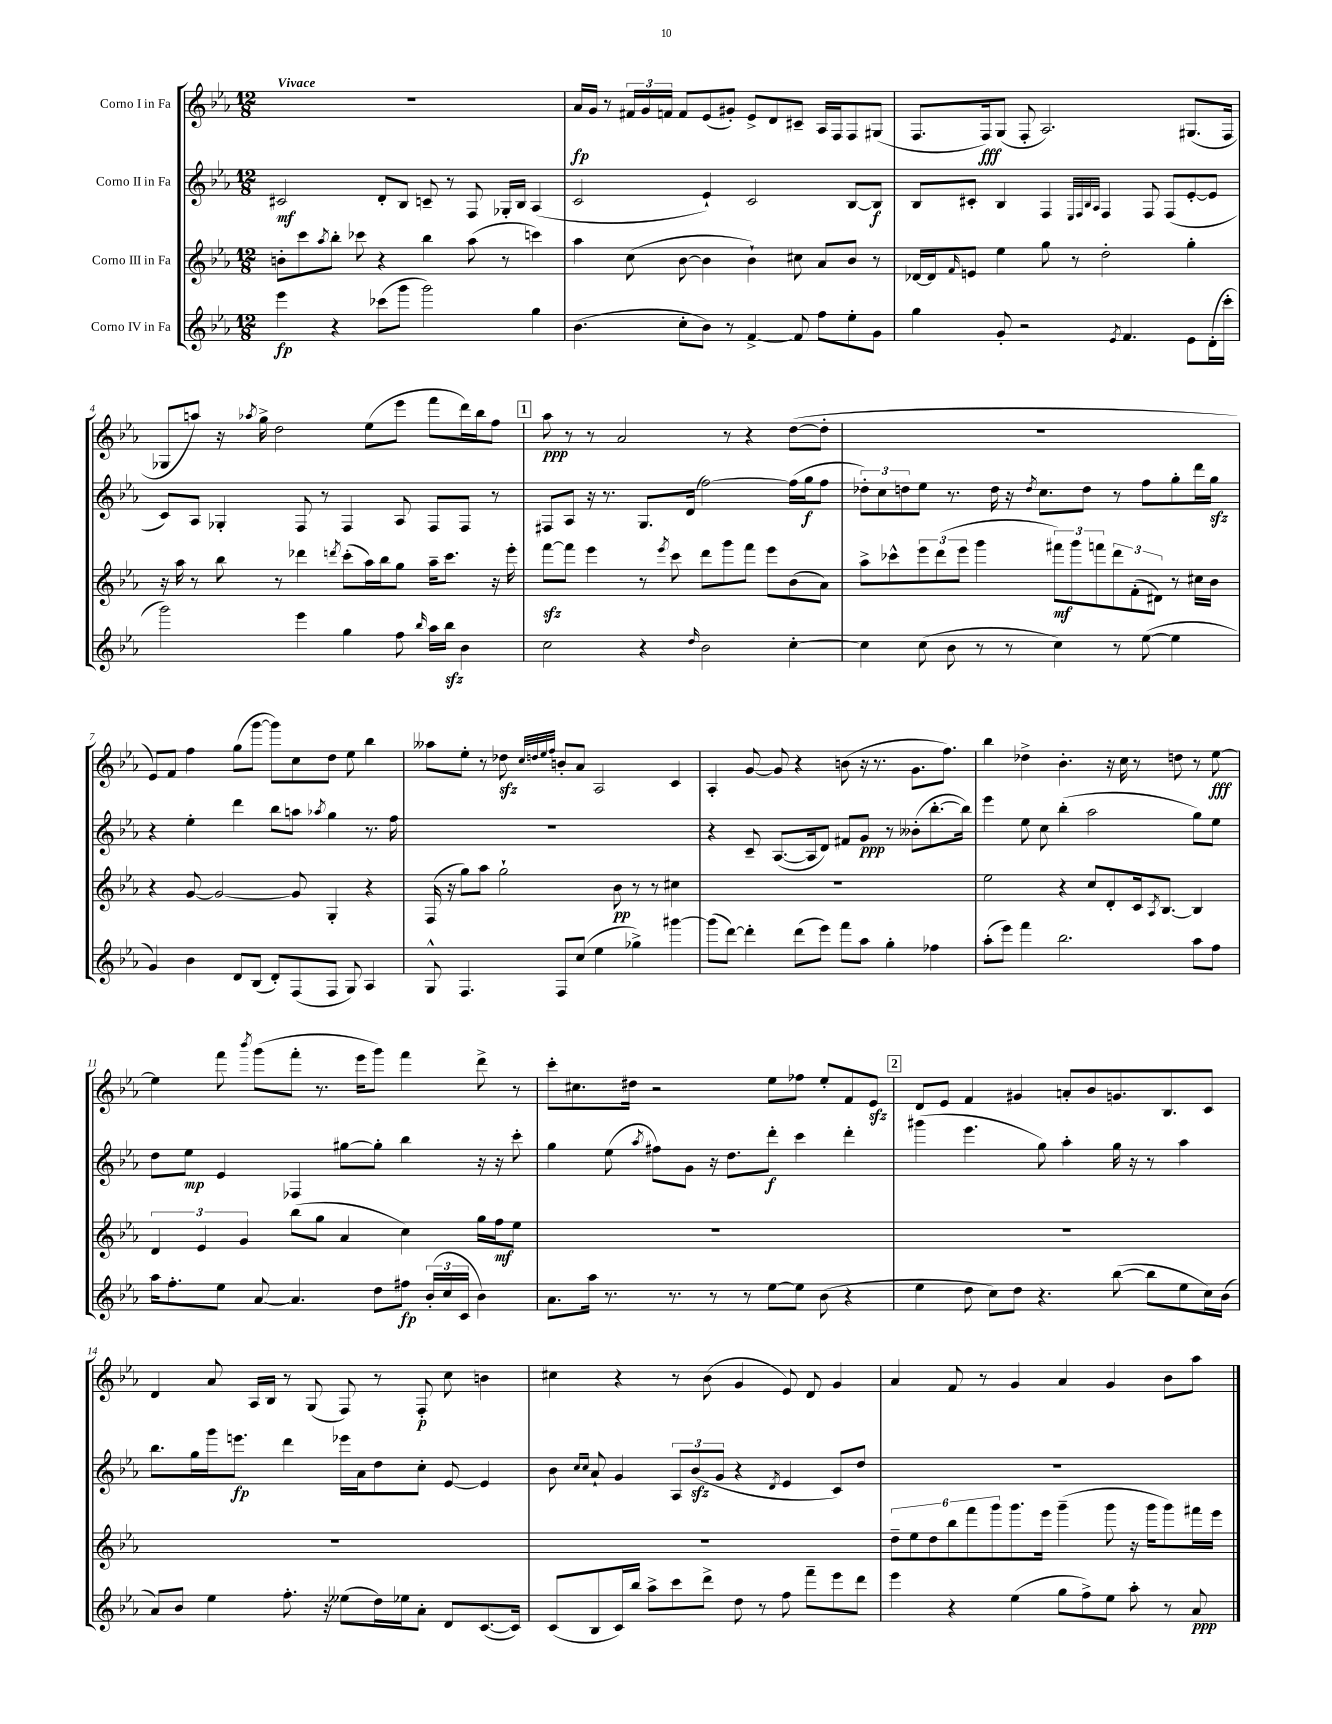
<<
\new StaffGroup <<
\new Staff = "s0" \with { instrumentName = "Corno I in Fa" } {
    \clef treble \key ees \major \numericTimeSignature \time 12/8 \tempo "Vivace"
    R1. |
    aes'16\fp g'16 r8 \tuplet 3/2 { fis'16 g'16 f'16 } f'8 ees'8( gis'8-.) ees'8-> d'8 cis'8-- aes16 f16 f8 gis8( |
    f8. f16\fff) g8( f8-. aes2.) gis8.( f16 |
    ges8 a''8) r16 \acciaccatura { aes''8 } g''16-> d''2 ees''8( ees'''8 f'''8 d'''16) bes''16 f''8 |
    \mark \markup { \box "1" } aes''8\ppp r8 r8 aes'2 r8 r4 d''8~( d''8-. |
    R1. |
    ees'8) f'8 f''4 g''8( g'''8~ g'''8) c''8 d''8 ees''8 bes''4 |
    aeses''8 ees''8-. r8 des''8\sfz \grace { c''32 d''32 ees''32 f''32 } b'8-. aes'8 aes2 c'4 |
    aes4-. g'8~ g'8 r4 b'8( r16 r8. g'8. f''8.) |
    bes''4 des''4-> bes'4.-. r16 c''16 r8 d''8 r8 ees''8~\fff |
    ees''4 f'''8 \acciaccatura { bes'''8 } g'''8( f'''8-. r8. ees'''16 g'''8) f'''4 d'''8-> r8 |
    c'''8-. cis''8. dis''16 r2 ees''8 fes''8 ees''8-. f'8 ees'8\sfz |
    \mark \markup { \box "2" } d'8 ees'8 f'4 gis'4 a'8-. bes'8 g'8. bes8. c'8 |
    d'4 aes'8 aes16 bes16 r8 g8( f8) r8 f8-.\p c''8 b'4 |
    cis''4 r4 r8 bes'8( g'4 ees'8) d'8 g'4 |
    aes'4 f'8 r8 g'4 aes'4 g'4 bes'8 aes''8 \bar "|." |
}
\new Staff = "s1" \with { instrumentName = "Corno II in Fa" } {
    \clef treble \key ees \major \numericTimeSignature \time 12/8
    cis'2\mf d'8-. bes8 c'8-- r8 f8 ges16-. bes16 aes4( |
    c'2 ees'4-!) c'2 bes8~ bes8\f |
    bes8 cis'8-. bes4 f4 \grace { ees32 f32 bes32 aes32 } f4 f8 f8( ees'8~-. ees'8 |
    c'8) aes8 ges4-. f8 r8 f4 aes8 f8 f8 r8 |
    \mark \markup { \box "1" } fis8 aes8 r16 r8. g8. d'16( f''2~) f''16( g''16\f f''8 |
    \tuplet 3/2 { des''8-.) c''8 d''8 } ees''8 r8. d''16 r16 \acciaccatura { d''8 } c''8. d''8 r8 f''8 g''8-. d'''16 g''16\sfz |
    r4 ees''4-. d'''4 bes''8 a''8 \acciaccatura { aes''8 } g''4 r8. f''16 |
    R1. |
    r4 c'8-- aes8.~( aes16 d'8) fis'8 g'8\ppp r8 beses'8-.( bes''8.~-. bes''16) |
    ees'''4 ees''8 c''8 bes''4-.( aes''2 g''8) ees''8 |
    d''8 ees''8\mp ees'4 fes4 gis''8~ gis''8-. bes''4 r16 r16 c'''8-. |
    g''4 ees''8( \acciaccatura { aes''8 } fis''8) g'8 r16 d''8. d'''8-.\f c'''4 d'''4-. |
    \mark \markup { \box "2" } gis'''4( ees'''4. g''8) aes''4-. g''16 r16 r8 aes''4 |
    bes''8. g''16 g'''16 e'''8.\fp d'''4 ees'''16 aes'16 d''8 c''8-. ees'8~ ees'4 |
    bes'8 \grace { c''16 c''16 } aes'8-! g'4 \tuplet 3/2 { aes8 bes'8\sfz( g'8 } r4 \acciaccatura { d'8 } ees'4 c'8) d''8 |
    R1. \bar "|." |
}
\new Staff = "s2" \with { instrumentName = "Corno III in Fa" } {
    \clef treble \key ees \major \numericTimeSignature \time 12/8
    b'8-. c'''8 \acciaccatura { aes''8 } bes''8-. ces'''8 r4 bes''4 aes''8( r8 c'''4) |
    aes''4 c''8( bes'8~ bes'4 bes'4-!) cis''8 aes'8 bes'8 r8 |
    des'16~ des'16 \grace { f'16 } e'8 ees''4 g''8 r8 d''2-. g''4-. |
    r16 aes''16 r8 bes''8 r8 des'''4 \acciaccatura { d'''8 } c'''8-.( aes''16) bes''16 g''8 aes''16-- c'''8. r16 ees'''16-. |
    \mark \markup { \box "1" } f'''8~\sfz f'''8 ees'''4 r8 \acciaccatura { ees'''8 } c'''8 d'''8 g'''8 f'''8 ees'''8 bes'8( aes'8) |
    aes''8-> ces'''8-^ \tuplet 3/2 { ees'''8 d'''8( ees'''8 } g'''4 \tuplet 3/2 { fis'''8\mf) g'''8 f'''8 } \tuplet 3/2 { d'''8 f'8-.( dis'8) } r8 cis''16 bes'16 |
    r4 g'8~ g'2~ g'8 g4-. r4 |
    f16( r16 g''8) aes''8 g''2-! bes'8\pp r8 r8 cis''4 |
    R1. |
    ees''2 r4 c''8 d'8-. c'16 \acciaccatura { aes8 } bes8.~ bes4 |
    \tuplet 3/2 { d'4 ees'4 g'4 } bes''8( g''8 aes'4 c''4) g''16 f''16\mf ees''8 |
    R1. |
    \mark \markup { \box "2" } R1. |
    R1. |
    R1. |
    \tuplet 6/4 { d''8-- ees''8 d''8 bes''8 f'''8 g'''8 } g'''8. ees'''16 g'''4--( g'''8 r16 g'''16 g'''8) fis'''16 ees'''16 \bar "|." |
}
\new Staff = "s3" \with { instrumentName = "Corno IV in Fa" } {
    \clef treble \key ees \major \numericTimeSignature \time 12/8
    ees'''4\fp r4 ces'''8( g'''8 g'''2) g''4 |
    bes'4.( c''8-. bes'8) r8 f'4~-> f'8 f''8 ees''8-. g'8 |
    g''4 g'8-. r2 \acciaccatura { ees'8 } f'4. ees'8 d'16-.( c'''16-. |
    g'''2) ees'''4 g''4 f''8 \grace { bes''16 } aes''16 bes''16\sfz bes'4 |
    \mark \markup { \box "1" } c''2 r4 \grace { d''16 } bes'2 c''4~-. |
    c''4 c''8( bes'8 r8 r8 c''4) r8 ees''8~( ees''4 |
    g'4) bes'4 d'8 bes8( d'8-.) f8( f8 g8) aes4 |
    g8-^ f4. f8 c''8( ees''4 ges''4->) gis'''4~ |
    gis'''8( d'''8~) d'''4-. d'''8( ees'''8) f'''8 aes''8 g''4-. fes''4 |
    aes''8-.( ees'''8) f'''4 bes''2. aes''8 f''8 |
    aes''16 f''8.-. ees''8 aes'8~ aes'4. d''8 fis''8\fp \tuplet 3/2 { bes'16-.( c''16 c'16 } bes'4) |
    aes'8. aes''16 r8. r8. r8 r8 ees''8~ ees''8 bes'8( r4 |
    \mark \markup { \box "2" } ees''4 d''8 c''8) d''8 r4. bes''8~( bes''8 ees''8 c''16) bes'16( |
    aes'8) bes'8 ees''4 f''8.-. r16 eeses''8( d''16) ees''16 aes'8-. d'8 c'8.~( c'16) |
    c'8( bes8 c'16) bes''16 aes''8-> c'''8 d'''8-> d''8 r8 f''8 f'''8-- ees'''8 d'''8 |
    ees'''4 r4 ees''4( g''8 f''8->) ees''8 aes''8-. r8 aes'8\ppp \bar "|." |
}
>>
>>
